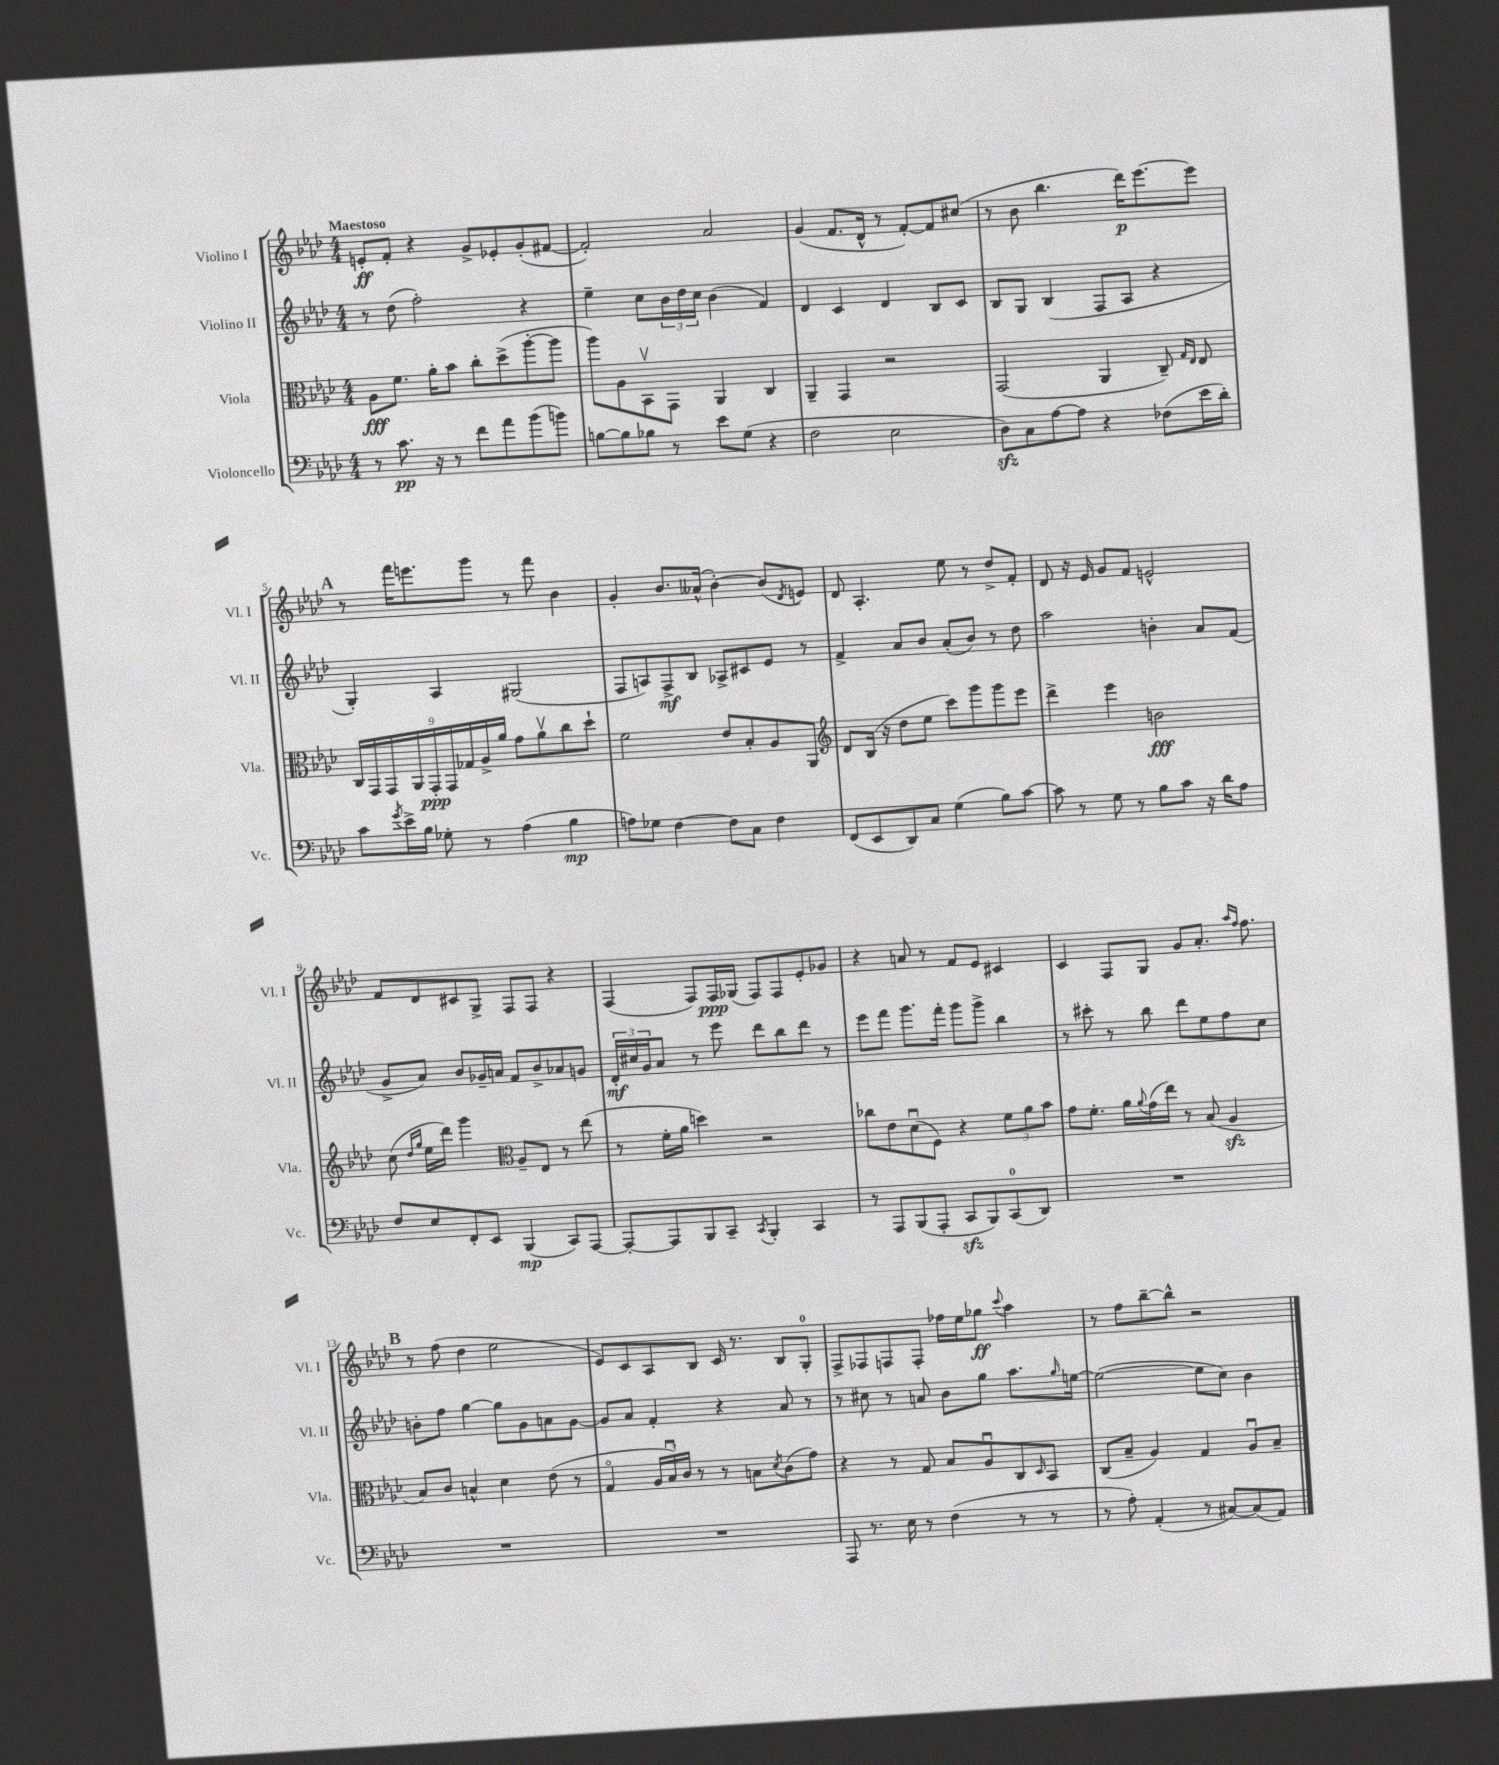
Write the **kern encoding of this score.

**kern	**kern	**kern	**kern
*staff4	*staff3	*staff2	*staff1
*clefF4	*clefC3	*clefG2	*clefG2
*k[b-e-a-d-]	*k[b-e-a-d-]	*k[b-e-a-d-]	*k[b-e-a-d-]
*M4/4	*M4/4	*M4/4	*M4/4
8r	8A-\L	8r	8e'/L
8.c\	8.f\J	(8dd-\	8f'/J
.	.	2ff'\)	4r
16r	16a-'\LK	.	.
8r	8b-\J	.	.
8f\L	8cc'\L	.	8g^/L
8a-\	(8dd-^\	.	8e-'/
(8b-\	[8aa-'\	4r	(8g'/
8b\J)	8aa-\]J	.	[8f#/J
=	=	=	=
[8B\L	8aa-\L)	4ee-~\	2f#'/])
8B\]	8A-\	.	.
8B-\J	8BB-v\	8cc\L	.
8r	8GG\J	24b-\L	.
.	.	24dd-\	.
.	.	24cc\JJ	.
8e-\L	4AA-/	(4b-\	2a-/
(8G\J	.	.	.
4r	4C/	4f/)	.
=	=	=	=
2F\	4AA-~/	4d-/	(4g/
.	4GG/	4c/	8.f/L
.	.	.	16d-^^/Jk
2E-\	2r	4d-/	8r
.	.	.	[8f'/L)
.	.	8B-/L	8f/]
.	.	8c/J	(8cc#/J
=	=	=	=
8D-\L)	(2GG/	8B-/L	8r
8C\	.	8G/J	8b-\
[8A-\	.	(4B-/	4.bb-\
8A-\]J	.	.	.
4r	4AA-/	8F/L	.
.	.	8A-/J	16ddd-\LK)
.	.	.	[8.eee-\
(8F-\L	8C~/)	4r	.
.	16qqG/LL	.	.
.	16qqE-/JJ	.	.
16e-\L	8E-/	.	8eee-\]J
16d-'\JJ)	.	.	.
=	=	=	=
8c\L	18C/LL	4G'/)	8r
.	18GG/	.	.
.	18GG/	.	.
8qg/	.	.	.
16e-^\L	.	.	16fff\LK
.	18AA-/	.	.
16B-\JJ	.	.	8.eee\
.	18GG'/	.	.
8G-'\	.	4A-/	.
.	18GG/	.	.
.	18G-/	.	.
8r	.	.	8ggg\J
.	18A-^/	.	.
.	18a-/JJ	.	.
(4A-\	8g\L	(2G#/	8r
.	8a-v\	.	8fff\
4B-\	8cc\	.	4b-\
.	8dd-`\J	.	.
=	=	=	=
8A\L)	2f\	8F/L	4g'/
8G-\J	.	8A/)	.
[4F\	.	8F^/	8.b-/L
.	.	8B-/J	.
.	.	.	(16a--^^/Jk
8F\]L	8e-/L	8A-^/L	[4b-'\)
8C\J	8B-'/	8c#/	.
4F\	8A-/	8e-/J	(8b-/]L
.	.	.	8qd-/
.	8AA-/J	8r	8e/J)
=	=	=	=
*	*clefG2	*	*
(8FF/L	8d-/L	4f^/	8d-/
8EE-/	(16B-/Jk	.	4.A-'/
.	16r	.	.
8DD-/)	8dd-\L	8a-/L	.
8C/J	8ee-\J	8b-/J	.
(4G\	8ccc\L)	(8a-'/L	8ee-\
.	8ggg\	8b-/J)	8r
8B-\L)	8ggg\	8r	8dd-^/L
[8c\J	8eee-\J	8dd-\	8f'/J
=	=	=	=
8c\]	4ddd-^\	2aa-\	8d-/
8r	.	.	16r
.	.	.	16e-/
8G\	4eee-\	.	8g/L
8r	.	.	8f/J
8B-\L	2b\	4b'\	2e^^/
8c\J	.	.	.
16r	.	8a-/L	.
16d-\LK	.	.	.
8A-\J	.	(8f/J	.
=	=	=	=
8F/L	(8cc\	8g^/L	8f/L
.	16qqdd-/LL	.	.
.	16qqgg/JJ	.	.
8E-/	16ee-\LL	8a-/J)	8d-/
.	16ddd-\JJ)	.	.
8FF'/	4ggg\	8b-/L	8c#/
8EE-/J	.	16g-~/L	8G^/J
.	.	16a/JJ	.
*	*clefC3	*	*
(4BBB-/	8A-~/L	8f/L	8F/L
.	8E-/J	8b-^/	8F/J
8CC/L)	8r	8a-/	4r
[8AAA-/J	(8ee-\	8g/J	.
=	=	=	=
8AAA-'/_L	8r	24d-'/LL	(4F/
.	.	24cc#/	.
.	.	24g/J	.
8AAA-/]	16f'\LL	8a-/J	.
.	16a-\JJ	.	.
8BBB-/	4dd\)	8r	8F/L)
8CC~/J	.	8eee-\	16F/L
.	.	.	(16G-/JJ
8qCC/	.	.	.
4BBB-'/	2r	8ddd-\L	8F/L)
.	.	8bb-\	8F/
4CC/	.	8ddd-\J	8e-'/
.	.	8r	8g-/J
=	=	=	=
8r	8cc-\L	8eee-\L	4r
8AAA-/L	8e-\	8fff\J	.
(8BBB-/	(8d-u\	8.ggg\L	8a/
8AAA-'/J	8F\J)	.	8r
.	.	16fff'\Jk	.
8CC/L	4r	8ggg\L	8f/L
8BBB-/)	.	8ggg^\J	8e-/J
(8CC/	12f\L	4bb-\	4c#/
.	12a-\	.	.
8DD-/J)	.	.	.
.	12b-\J	.	.
=	=	=	=
1r	8g\L	8r	4c/
.	8.f'\J	8ccc#'\	.
.	.	8r	8F/L
.	16a-\LL	.	.
.	8qqa-/	.	.
.	(16g\	8bb-\	8G/J
.	16ee-\JJ)	.	.
.	8r	8ddd-\L	8g/L
.	(8B-/	8ee-\	8.a-'/J
.	4A-/	8ff\	.
.	.	.	16qqaa-/LL
.	.	.	16qqff/JJ
.	.	.	8.ff\
.	.	8cc\J	.
=	=	=	=
1r	8B-/L)	8b'\L	8r
.	8c/J	8ff\J	(8ff\
.	4B^^/	[4gg\	4dd-\
.	4d-\	8gg\]L	2ee-\
.	.	8g\	.
.	(8e-\	8a\	.
.	8r	[8g\J	.
=	=	=	=
1r	4Go/	8g/]L	8e-/L)
.	.	8a-/J	8c/
.	24A-/LL	4f'/	8A-/
.	24B-u/)	.	.
.	24c/JJ	.	.
.	8r	.	8B-/J
.	8r	4r	16c/
.	.	.	8.r
.	8B\L	.	.
.	8qd-/	.	.
.	(8c\	8a-/	8B-/L
.	8g\J)	8r	8G'/J
=	=	=	=
8AAA-/	4r	8r	8F^/L
8.r	.	8cc#\	8F-/
.	8r	8r	8F/
16E-\	.	.	.
8r	8G/	8a/	8F'/J
(4F\	8B-/L	8b-\L	16ff-\LL
.	.	.	16ee-\J
.	8A-u/	8gg\J	8gg-\J
.	.	.	8qqccc/
8r	8C/	8.aa-\L	4aa-\
.	16qqD-/	.	.
8r	8BB-/J	.	.
.	.	16qqgg/	.
.	.	[16ee\Jk	.
=	=	=	=
8r	(8C/L	(2ee\_	8r
8A-'\)	8B-~/J	.	8ff\L
(4AA-'/	4A-/)	.	[8bb-~\
.	.	.	8bb-^^\]J
8r	4G/	8ee\]L	2r
[8C#/L)	.	8cc\J)	.
(8C#/]	8A-u/L	4b-\	.
8AA-/J)	8B-~/J	.	.
==	==	==	==
*-	*-	*-	*-
